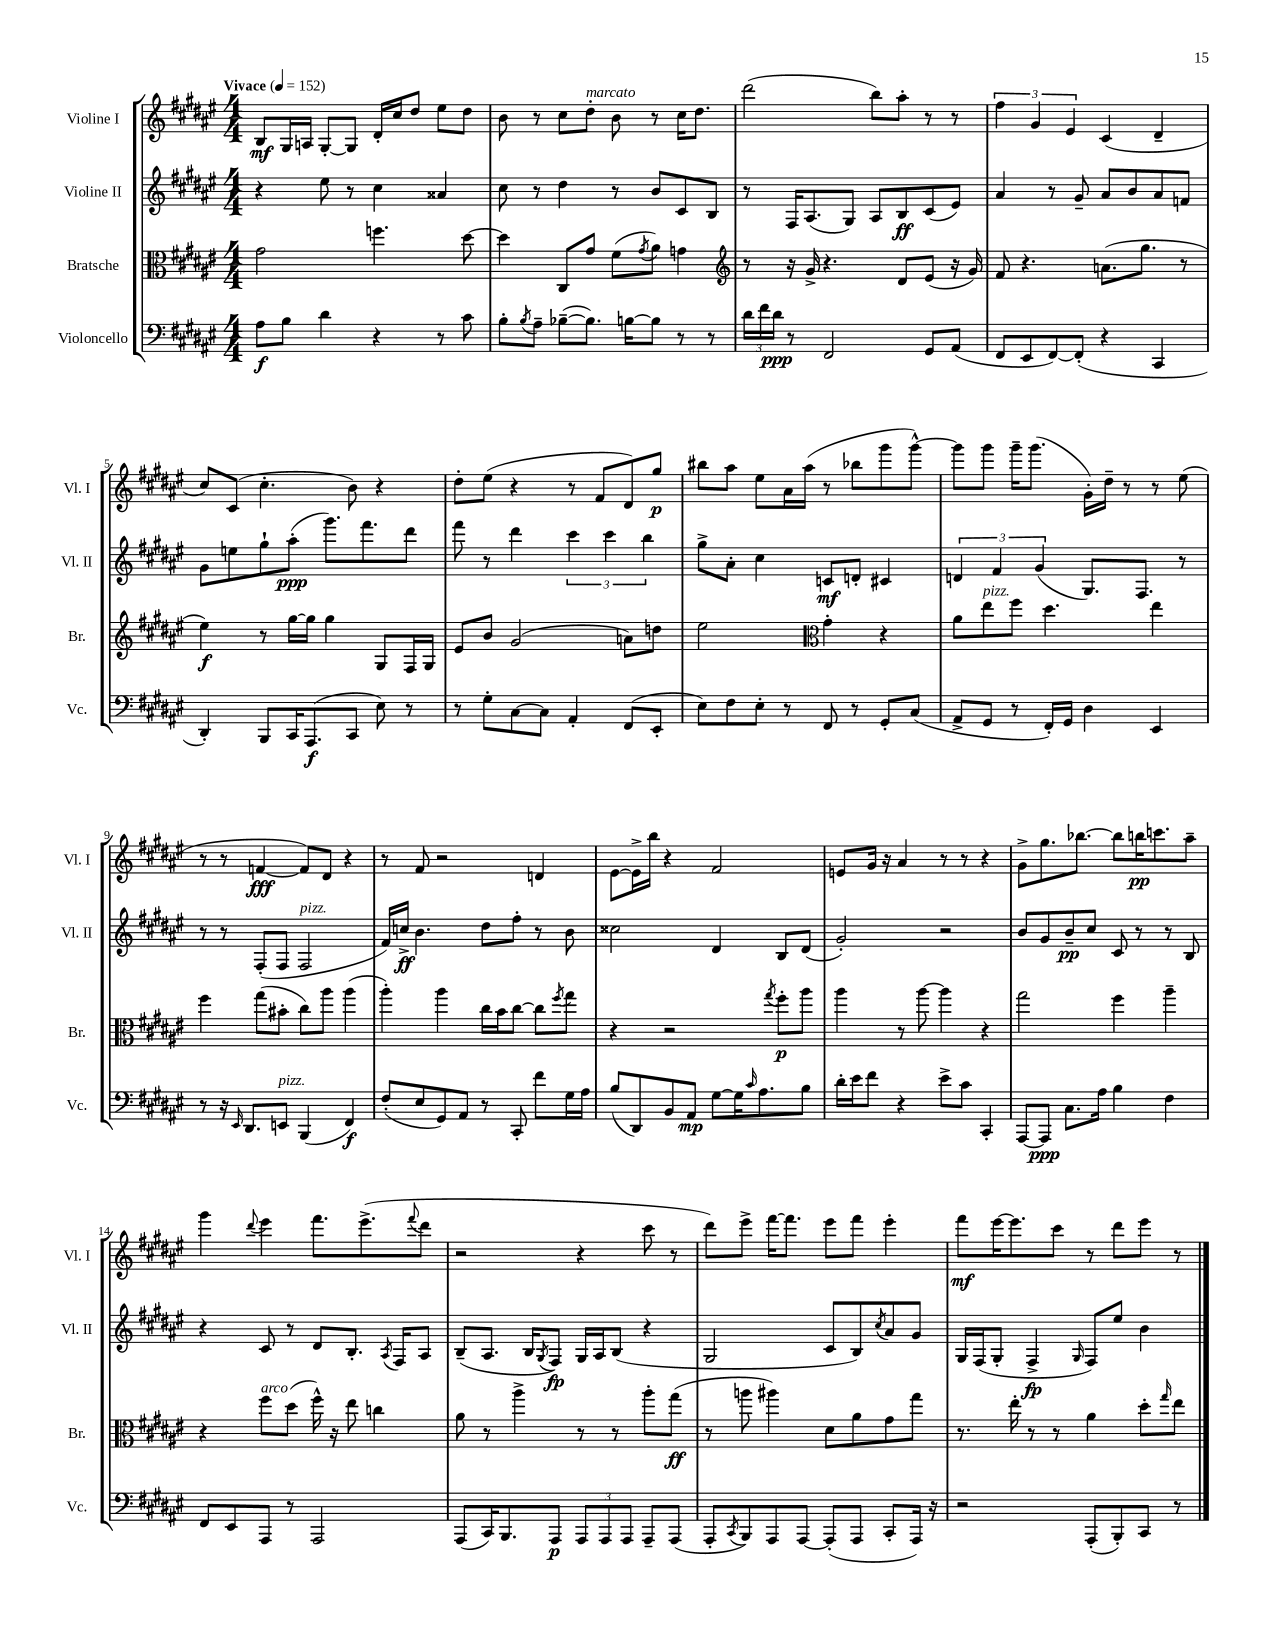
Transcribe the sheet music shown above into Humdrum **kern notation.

**kern	**dynam	**kern	**dynam	**kern	**dynam	**kern	**dynam
*part4	*part4	*part3	*part3	*part2	*part2	*part1	*part1
*staff4	*staff4	*staff3	*staff3	*staff2	*staff2	*staff1	*staff1
*I"Violoncello	*	*I"Bratsche	*	*I"Violine II	*	*I"Violine I	*
*I'Vc.	*	*I'Br.	*	*I'Vl. II	*	*I'Vl. I	*
*clefF4	*	*clefC3	*	*clefG2	*	*clefG2	*
*k[f#c#g#d#a#e#]	*	*k[f#c#g#d#a#e#]	*	*k[f#c#g#d#a#e#]	*	*k[f#c#g#d#a#e#]	*
*M4/4	*	*M4/4	*	*M4/4	*	*M4/4	*
*MM152	*	*MM152	*	*MM152	*	*MM152	*
=1	=1	=1	=1	=1	=1	=1	=1
!	!	!	!	!	!	!LO:TX:a:B:t=Vivace	!
8A#\L	f	2g#\	.	4r	.	8B/L	mf
8B\J	.	.	.	.	.	16G#/L	.
.	.	.	.	.	.	16An/JJ	.
4d#\	.	.	.	8ee#\	.	[8G#'/L	.
.	.	.	.	8r	.	8G#/J]	.
4r	.	4.ffn\	.	4cc#\	.	16d#'/LL	.
.	.	.	.	.	.	16cc#/J	.
.	.	.	.	.	.	8dd#/J	.
8r	.	.	.	4a##X/	.	8ee#\L	.
8c#\	.	[8dd#\	.	.	.	8dd#\J	.
=2	=2	=2	=2	=2	=2	=2	=2
8B'\L	.	4dd#\]	.	8cc#\	.	8b\	.
8qB/	.	.	.	.	.	.	.
8A#~\J	.	.	.	8r	.	8r	.
([8B-X~\L	.	8C#/L	.	4dd#\	.	8cc#\L	.
!	!	!	!	!	!	!LO:TX:a:i:t=marcato	!
8.B-\J])	.	8g#/J	.	.	.	8dd#'\J	.
.	.	(8f#\L	.	8r	.	8b\	.
[16Bn\KL	.	.	.	.	.	.	.
.	.	8qg#/	.	.	.	.	.
8B\J]	.	8a#\J)	.	8b/L	.	8r	.
8r	.	4gn\	.	8c#/	.	16cc#\KL	.
.	.	.	.	.	.	8.dd#\J	.
8r	.	.	.	8B/J	.	.	.
=3	=3	=3	=3	=3	=3	=3	=3
*	*	*clefG2	*	*	*	*	*
24d#\LL	.	8r	.	8r	.	(2ddd#\	.
24f#\	.	.	.	.	.	.	.
24d#\JJ	ppp	.	.	.	.	.	.
8r	.	16r	.	16F#/KL	.	.	.
.	.	16g#^/	.	(8.A#/	.	.	.
2FF#/	.	4.r	.	.	.	.	.
.	.	.	.	8G#/J)	.	.	.
.	.	.	.	8A#/L	.	8bb\L)	.
.	.	8d#/L	.	8B/	ff	8aa#'\J	.
8GG#/L	.	(8e#/J	.	(8c#/	.	8r	.
(8AA#/J	.	16r	.	8e#/J)	.	8r	.
.	.	16g#/)	.	.	.	.	.
=4	=4	=4	=4	=4	=4	=4	=4
8FF#/L	.	8f#/	.	4a#/	.	6ff#\	.
8EE#/	.	4.r	.	.	.	.	.
.	.	.	.	.	.	6g#/	.
[8FF#/)	.	.	.	8r	.	.	.
.	.	.	.	.	.	6e#/	.
(8FF#'/J]	.	.	.	8g#~/	.	.	.
4r	.	(8.an\L	.	8a#/L	.	(4c#/	.
.	.	.	.	8b/	.	.	.
.	.	8.gg#\J	.	.	.	.	.
4CC#/	.	.	.	8a#/	.	4d#~/	.
.	.	8r	.	8fn/J	.	.	.
!!LO:LB:g=z
=5	=5	=5	=5	=5	=5	=5	=5
4DD#'/)	.	4ee#\)	f	8g#\L	.	8cc#/L)	.
.	.	.	.	8een\	.	(8c#/J	.
8BBB/L	.	8r	.	8gg#`\	.	4.cc#'\	.
16CC#/K	.	[16gg#\LL	.	(8aa#'\J	ppp	.	.
(8.AAA#/	f	16gg#\JJ]	.	.	.	.	.
.	.	4gg#\	.	8.ggg#\L)	.	.	.
8CC#/J	.	.	.	.	.	8b\)	.
.	.	.	.	8.fff#\	.	.	.
8E#\)	.	8G#/L	.	.	.	4r	.
8r	.	16F#/L	.	8ddd#\J	.	.	.
.	.	16G#/JJ	.	.	.	.	.
=6	=6	=6	=6	=6	=6	=6	=6
8r	.	8e#/L	.	8fff#\	.	8dd#'\L	.
8G#'\L	.	8b/J	.	8r	.	(8ee#\J	.
[8C#\	.	(2g#/	.	4ddd#\	.	4r	.
8C#\J]	.	.	.	.	.	.	.
4AA#'/	.	.	.	6ccc#\	.	8r	.
.	.	.	.	.	.	8f#/L	.
.	.	.	.	6ccc#\	.	.	.
(8FF#/L	.	8an\L)	.	.	.	8d#/)	.
.	.	.	.	6bb\	.	.	.
8EE#'/J	.	8ddn\J	.	.	.	8gg#/J	p
=7	=7	=7	=7	=7	=7	=7	=7
8E#\L)	.	2ee#\	.	8gg#^\L	.	8bb#X\L	.
8F#\	.	.	.	8a#'\J	.	8aa#\J	.
8E#'\J	.	.	.	4cc#\	.	8ee#\L	.
8r	.	.	.	.	.	16a#\L	.
.	.	.	.	.	.	(16aa#\JJ	.
*	*	*clefC3	*	*	*	*	*
8FF#/	.	4g#'\	.	8cn/L	mf	8r	.
8r	.	.	.	8dn'/J	.	8bb-X\L	.
8GG#'/L	.	4r	.	4c#X/	.	8ggg#\	.
(8C#/J	.	.	.	.	.	[8ggg#^^\J)	.
=8	=8	=8	=8	=8	=8	=8	=8
8AA#^/L	.	8a#\L	.	6dn/	.	8ggg#\L]	.
!	!	!LO:TX:a:i:t=pizz.	!	!	!	!	!
8GG#/J	.	8ee#\	.	.	.	8ggg#\J	.
.	.	.	.	6f#/	.	.	.
8r	.	8ff#\J	.	.	.	16ggg#~\KL	.
.	.	.	.	.	.	(8.ggg#\J	.
.	.	.	.	(6g#/	.	.	.
16FF#'/LL)	.	4.dd#\	.	.	.	.	.
16GG#/JJ	.	.	.	.	.	.	.
4D#\	.	.	.	8.G#/L)	.	16g#'\LL)	.
.	.	.	.	.	.	16dd#~\JJ	.
.	.	.	.	.	.	8r	.
.	.	.	.	8.F#/J	.	.	.
4EE#/	.	4ee#\	.	.	.	8r	.
.	.	.	.	8r	.	(8ee#\	.
!!LO:LB:g=z
=9	=9	=9	=9	=9	=9	=9	=9
8r	.	4ff#\	.	8r	.	8r	.
16r	.	.	.	8r	.	8r	.
16qqEE#/	.	.	.	.	.	.	.
8.DD#/L	.	.	.	.	.	.	.
.	.	(8gg#\L	.	(8F#'/L	.	[4fn/	fff
!LO:TX:a:i:t=pizz.	!	!	!	!	!	!	!
8EEn/J	.	8b#X'\J	.	8F#/J	.	.	.
!	!	!	!	!LO:TX:a:i:t=pizz.	!	!	!
(4BBB/	.	8cc#\L)	.	2F#/	.	8f/L])	.
.	.	8aa#\J	.	.	.	8d#/J	.
4FF#/)	f	(4aa#\	.	.	.	4r	.
=10	=10	=10	=10	=10	=10	=10	=10
(8F#'/L	.	4aa#'\)	.	16f#/LL)	.	8r	.
.	.	.	.	16ccn^/JJ	ff	.	.
8E#/	.	.	.	4.b\	.	8f#/	.
8GG#/)	.	4aa#\	.	.	.	2r	.
8AA#/J	.	.	.	.	.	.	.
8r	.	16cc#\LL	.	8dd#\L	.	.	.
.	.	16b\J	.	.	.	.	.
8CC#'/	.	[8cc#\J	.	8ff#'\J	.	.	.
8f#\L	.	8cc#\L]	.	8r	.	4dn/	.
.	.	8qff#/	.	.	.	.	.
16G#\L	.	8gg#\J	.	8b\	.	.	.
16A#\JJ	.	.	.	.	.	.	.
=11	=11	=11	=11	=11	=11	=11	=11
(8B/L	.	4r	.	2cc##X\	.	[8e#\L	.
8DD#/)	.	.	.	.	.	16e#^\L]	.
.	.	.	.	.	.	16bb\JJ	.
8BB/	.	2r	.	.	.	4r	.
8AA#/J	mp	.	.	.	.	.	.
[8G#\L	.	.	.	4d#/	.	2f#/	.
16G#\K]	.	.	.	.	.	.	.
16qqc#/	.	.	.	.	.	.	.
8.A#\	.	.	.	.	.	.	.
.	.	8qgg#/	.	.	.	.	.
.	.	8ff#'\L	p	8B/L	.	.	.
8B\J	.	8aa#\J	.	(8d#/J	.	.	.
=12	=12	=12	=12	=12	=12	=12	=12
16d#'\LL	.	4aa#\	.	2g#'/)	.	8en/L	.
16e#\J	.	.	.	.	.	.	.
8f#\J	.	.	.	.	.	16g#/Jk	.
.	.	.	.	.	.	16r	.
4r	.	8r	.	.	.	4a#/	.
.	.	[8aa#\	.	.	.	.	.
8e#^\L	.	4aa#\]	.	2r	.	8r	.
8c#\J	.	.	.	.	.	8r	.
4CC#'/	.	4r	.	.	.	4r	.
=13	=13	=13	=13	=13	=13	=13	=13
[8AAA#/L	.	2gg#\	.	8b/L	.	8g#^\L	.
8AAA#/J]	ppp	.	.	8g#/	.	8.gg#\	.
8.C#\L	.	.	.	8b~/	pp	.	.
.	.	.	.	.	.	[8.bb-X\J	.
.	.	.	.	8cc#/J	.	.	.
16A#\Jk	.	.	.	.	.	.	.
4B\	.	4ff#\	.	8c#/	.	8bb-\L]	.
.	.	.	.	8r	.	16bbn\K	pp
.	.	.	.	.	.	8.cccn\	.
4F#\	.	4aa#~\	.	8r	.	.	.
.	.	.	.	8B/	.	8aa#~\J	.
!!LO:LB:g=z
=14	=14	=14	=14	=14	=14	=14	=14
8FF#/L	.	4r	.	4r	.	4ggg#\	.
8EE#/	.	.	.	.	.	.	.
.	.	.	.	.	.	8qqddd#/	.
!	!	!LO:TX:a:i:t=arco	!	!	!	!	!
8AAA#/J	.	8ff#\L	.	8c#/	.	4eee#\	.
8r	.	(8dd#\J	.	8r	.	.	.
2AAA#/	.	16ff#^^\)	.	8d#/L	.	8.fff#\L	.
.	.	16r	.	.	.	.	.
.	.	8ee#\	.	8.B'/J	.	.	.
.	.	.	.	.	.	(8.eee#^\	.
.	.	4ccn\	.	.	.	.	.
.	.	.	.	8qA#/	.	.	.
.	.	.	.	16F#/KL	.	.	.
.	.	.	.	.	.	8qqfff#/	.
.	.	.	.	8A#/J	.	8ddd#\J	.
=15	=15	=15	=15	=15	=15	=15	=15
(8AAA#/L	.	8a#\	.	(8B~/L	.	2r	.
16CC#/K)	.	8r	.	8.A#/J	.	.	.
8.BBB/	.	.	.	.	.	.	.
.	.	4aa#^\	.	.	.	.	.
.	.	.	.	16B/KL	.	.	.
.	.	.	.	8qG#/	.	.	.
8AAA#/J	p	.	.	8F#/J)	fp	.	.
12AAA#/L	.	8r	.	16G#/LL	.	4r	.
.	.	.	.	16A#/J	.	.	.
12AAA#/	.	.	.	.	.	.	.
.	.	8r	.	(8B/J	.	.	.
12AAA#/J	.	.	.	.	.	.	.
8AAA#~/L	.	8aa#'\L	.	4r	.	8ccc#\	.
(8AAA#/J	.	(8gg#\J	ff	.	.	8r	.
=16	=16	=16	=16	=16	=16	=16	=16
8AAA#'/L	.	8r	.	2G#/	.	8ddd#\L)	.
8qCC#/	.	.	.	.	.	.	.
8BBB/)	.	8aan\	.	.	.	8eee#^\J	.
8AAA#/	.	4aa#X\)	.	.	.	[16fff#\KL	.
.	.	.	.	.	.	8.fff#\J]	.
[8AAA#/J	.	.	.	.	.	.	.
(8AAA#'/L]	.	8d#\L	.	8c#/L	.	8eee#\L	.
8AAA#/J	.	8a#\	.	8B/)	.	8fff#\J	.
.	.	.	.	8qcc#/	.	.	.
8CC#'/L	.	8g#\	.	8a#/	.	4eee#'\	.
16AAA#/Jk)	.	8gg#\J	.	8g#/J	.	.	.
16r	.	.	.	.	.	.	.
=17	=17	=17	=17	=17	=17	=17	=17
2r	.	8.r	.	16G#/LL	.	8fff#\L	mf
.	.	.	.	(16F#/J	.	.	.
.	.	.	.	8G#'/J	.	[16eee#\K	.
.	.	16ee#'\	.	.	.	8.eee#\]	.
.	.	8r	.	4F#^/	fp	.	.
.	.	8r	.	.	.	8ccc#\J	.
.	.	.	.	16qqG#/	.	.	.
(8AAA#'/L	.	4a#\	.	8F#/L)	.	8r	.
8BBB'/)	.	.	.	8ee#/J	.	8ddd#\L	.
8CC#/J	.	8dd#'\L	.	4b\	.	8eee#\J	.
.	.	16qqgg#/	.	.	.	.	.
8r	.	8ee#\J	.	.	.	8r	.
==	==	==	==	==	==	==	==
*-	*-	*-	*-	*-	*-	*-	*-
